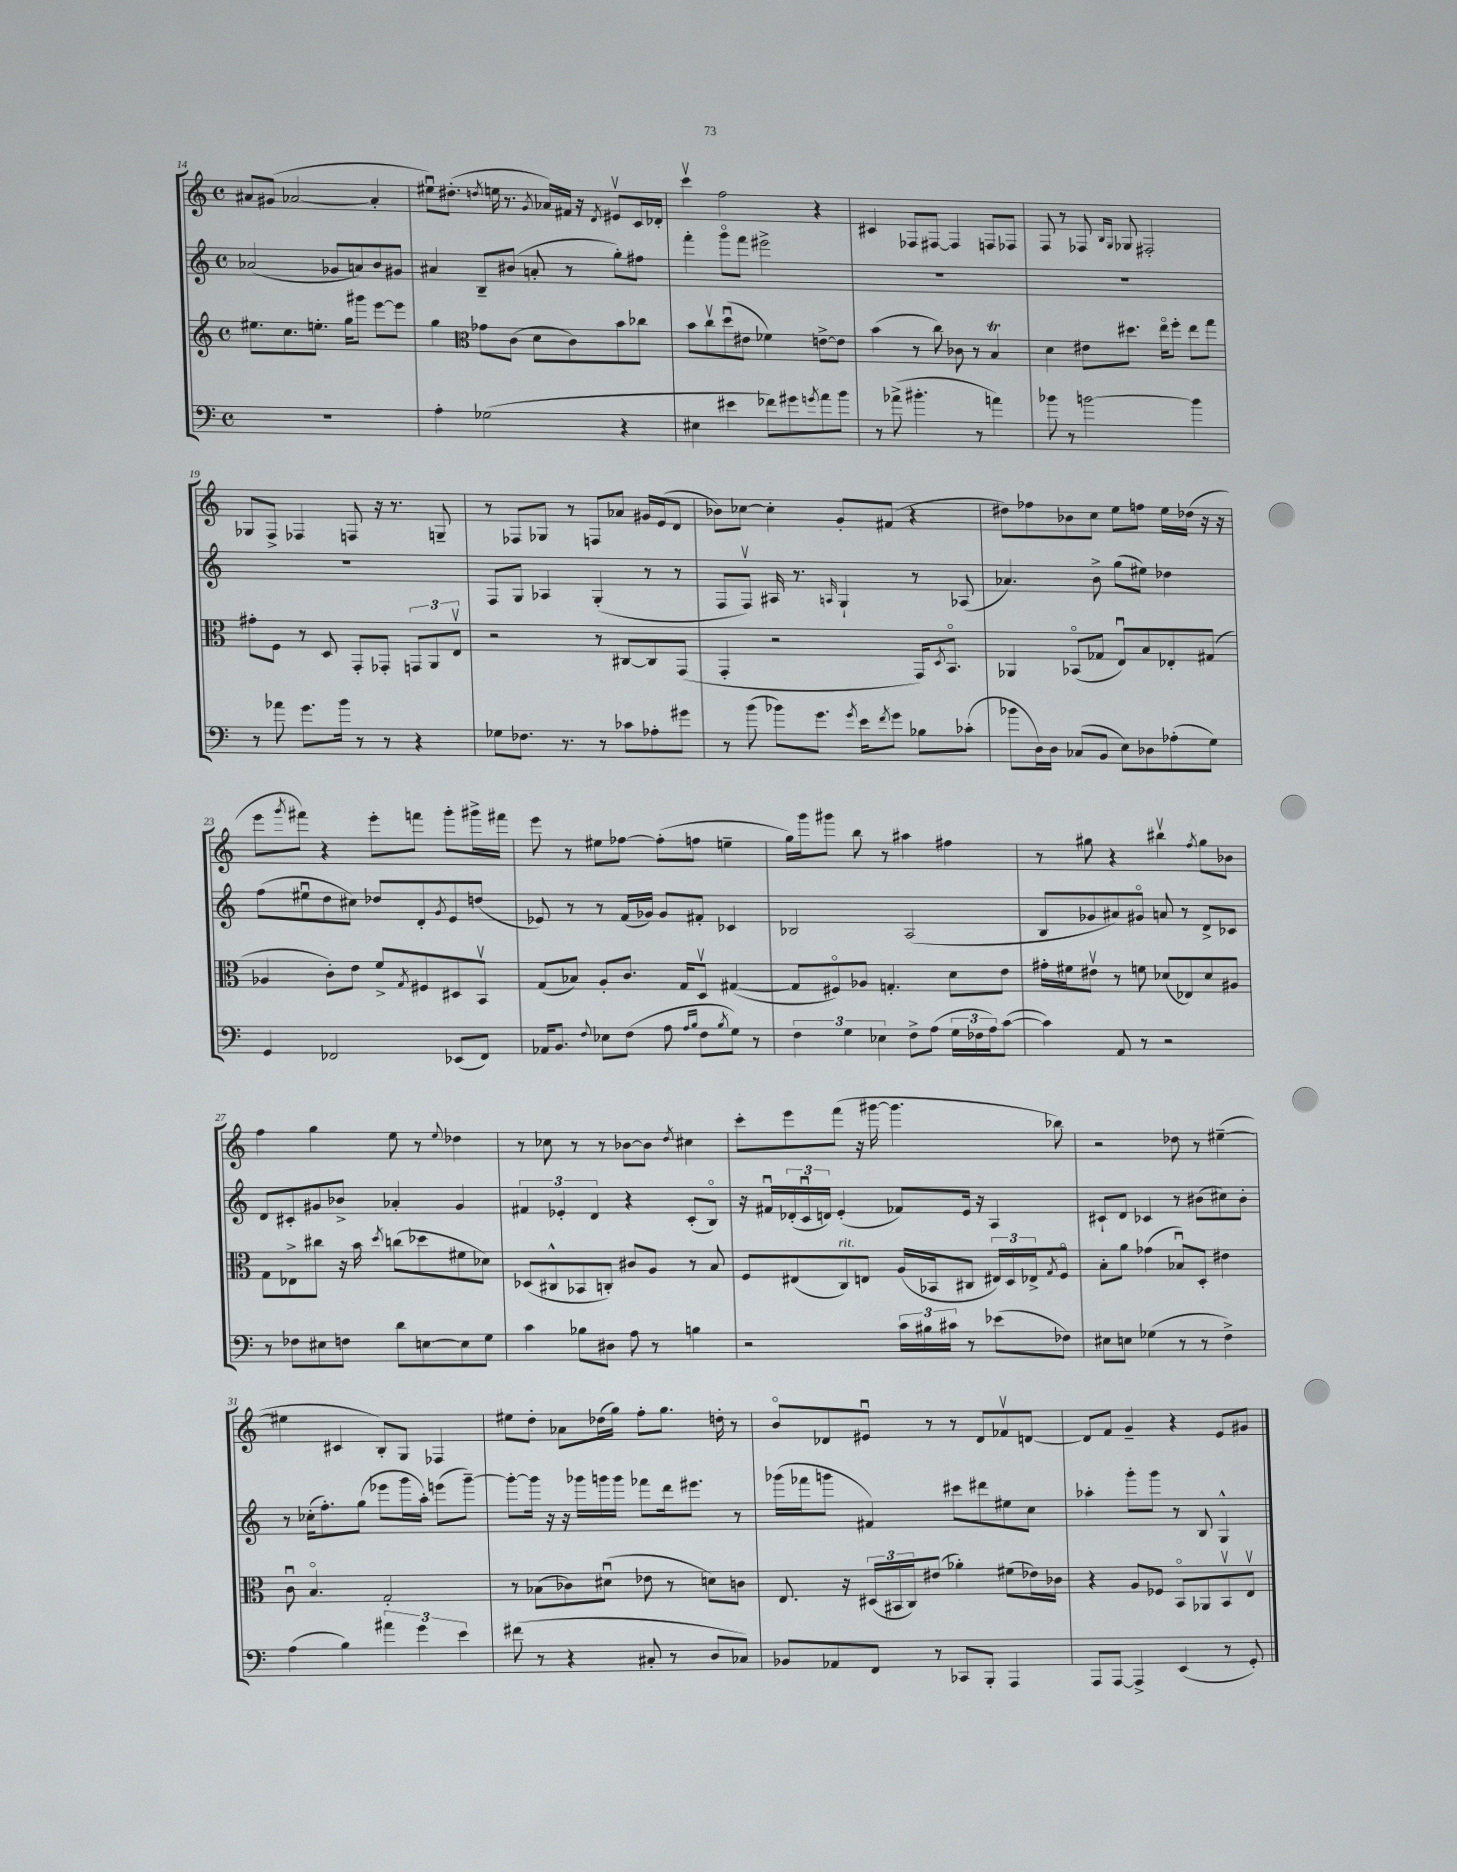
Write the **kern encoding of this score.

**kern	**kern	**kern	**kern
*staff4	*staff3	*staff2	*staff1
*clefF4	*clefG2	*clefG2	*clefG2
*k[]	*k[]	*k[]	*k[]
*M4/4	*M4/4	*M4/4	*M4/4
*met(c)	*met(c)	*met(c)	*met(c)
1r	8.ee#	(2a-	8a#
.	.	.	(8g#
.	8.cc	.	.
.	.	.	[2a-
.	8.ee'	.	.
.	.	8g-	.
.	16gg	.	.
.	8ggg#	8a)	.
.	[8eee	8b	4a-']
.	8eee]	8g#	.
=	=	=	=
4A'	4gg	4a#	8ee#u)
.	.	.	(8.dd#'
*	*clefC3	*	*
(2G-	8g-	8B~	.
.	.	.	8qdd
.	.	.	16ee
.	(8c	(8b#	8.r
.	8d	8a'	.
.	.	.	8qg
.	.	.	16a-)
.	8c)	8r	16f#
.	.	.	16r
.	.	.	8qd
4r	8b	8gg')	8e#v
.	8cc-	8ff#	16c
.	.	.	16d-'
=	=	=	=
4E#	8b	4fff'	4cccv
.	8ccv	.	.
4e#	(8ddu	8gggo	2ff
.	8e#	8fff	.
8f-)	4f-)	2eee#^	.
8g#	.	.	.
8qg	.	.	.
8a	[8e^	.	4r
8b	8e]	.	.
=	=	=	=
8r	(4b	1r	4c#
(8a-^	.	.	.
4.b#'	8r	.	8F-
.	8cc)	.	[8F#
.	8c-	.	4F#]
8r	8r	.	.
4a)	4B	.	8F
.	.	.	8F-
=	=	=	=
8b-	4d	1r	8F
8r	.	.	8r
[2b	8e#	.	8F-
.	.	.	16qqB
.	.	.	16qqG
.	8.dd#	.	8G-
.	.	.	2F#'
.	16eeo	.	.
.	8ff'	.	.
4b]	8ee	.	.
.	8gg	.	.
=	=	=	=
8r	8g#'	1r	8G-
8a-	8F	.	8F^
8.g	8r	.	4F-
.	8D	.	.
16b	.	.	.
8r	8GG'	.	8F
8r	8GG-'	.	16r
.	.	.	8.r
4r	12GG	.	.
.	12AA	.	.
.	.	.	8G~
.	12Ev	.	.
=	=	=	=
8G-	2r	8F	8r
8.F-	.	8G	8F-
.	.	4A-	8G-
8.r	.	.	.
.	.	.	8r
8r	8r	(4G'	8F
8c-	[8C#	.	8a-
8A-'	8C#]	8r	16g#
.	.	.	(16e
8g#	(8GG	8r	8d
=	=	=	=
8r	4GG'	8F	8b-)
(8b	.	8Fv)	[8cc-
8b-)	2r	16A#	4cc-']
.	.	8.r	.
8.g	.	.	.
.	.	16qqA	.
.	.	4G`	8g'
8qg	.	.	.
16e	.	.	.
8qf	.	.	.
8g	.	.	(8f#
8B-	16GG)	8r	4r
.	8qD	.	.
.	8.BBo	.	.
(8c-'	.	(8A-	.
=	=	=	=
8b-	4AA-	4.a-)	8dd#)
16D)	.	.	8ff-
16D	.	.	.
(8C-	(8BB-o	.	8b-
8BB	8G-	8b^	8cc
8E)	8Eu)	(8gg	8ee
8D-	8B	8ee#)	8ff
(8A-'	8E-'	4dd-	16ee
.	.	.	(16dd-
8G)	(8G#	.	16r
.	.	.	16r
=	=	=	=
4GG	4A-	(8ff	8eee
.	.	.	8qggg
.	.	8ee#u	8fff#)
2FF-	8c')	8dd	4r
.	8e	8cc#)	.
.	8f^	8dd-	8eee'
.	8qG	.	.
.	8F#	8d'	8fff
.	.	8qg	.
(8EE-	8D#	8e	8ggg'
8FF-)	8BBv	(8dd	16ggg#^
.	.	.	16fff#
=	=	=	=
16AA-	(8G	8e-)	8eee
8.BB	.	.	.
.	8B-)	8r	8r
8qqF	.	.	.
8E-	8A'	8r	8ee#
(8F	8.c	(16f	[8ff-
.	.	16g-)	.
8A	.	8g-	(8ff-']
.	16G	.	.
16qqA	.	.	.
16qqB	.	.	.
8F	8Dv	8f#'	8ff
8qB	.	.	.
8G)	([4G#	4c-	4ee~
8r	.	.	.
=	=	=	=
6F	8G#]	2B-	16gg)
.	.	.	16ggg
.	8F#o)	.	8ggg#
6G	.	.	.
.	8A-	.	8bb
6E-	.	.	.
.	4.G'	.	8r
8F^	.	(2A	4aa#
(8A	.	.	.
24G	8d	.	4ff#
24F-	.	.	.
24A)	.	.	.
([8c	8e	.	.
=	=	=	=
4c])	16g#'	8B	8r
.	16f#	.	.
.	8e#v	8g-	8gg#
8AA	8r	8a#)	4r
8r	8f	8g#o	.
2r	(8d-	8a	4bb#v
.	8E-)	8r	.
.	.	.	8qff
.	8d-	8d^	8gg#
.	8A#	8c-	8b-
=	=	=	=
8r	8G	8d	4ff
8F-	8E-^	8c#'	.
8E#	8cc#	8g#	4gg
8F	16r	8b-^	.
.	16b	.	.
.	8qdd	.	.
8d	(8cc	4a-'	8ee
[8E	8dd-	.	8r
.	.	.	8qqee
8E]	8f#	4g#	4dd-
8G	8d-)	.	.
=	=	=	=
4c	(8D-	6f#	8r
.	8C#^^	.	8cc-
.	.	6e-'	.
8B-	8BB-	.	8r
.	.	6d	.
8D#	8C')	.	8r
8A	8c#	4r	[8b-
8r	8A	.	8b-]
.	.	.	8qdd
4B	8r	(8c'	4cc#
.	8B	8Bo)	.
=	=	=	=
2r	8F	16r	8ccc'
.	.	16f#u	.
.	(8E#	(24d-'	8eee
.	.	24cu	.
.	.	24d)	.
.	8C)	(4e'	(8fff
.	8E	.	16r
.	.	.	[16ggg#
24c	(16A	8f-)	4.ggg#]
24B#	.	.	.
.	16BB-	.	.
24c#	.	.	.
8r	8C#	16e	.
.	.	16r	.
(8e-	24E#)	4A	.
.	24D	.	.
.	24E-^	.	.
.	8qG	.	.
8F-)	8Fo	.	8bb-)
=	=	=	=
8E#	8B'	8c#`	2r
8E	8a	8d	.
(4G-	(4g-	4c-	.
8r	8B-u)	8r	8dd-
8r	8D'	(8b#	8r
4F^)	4e#	8cc#)	([4ee#~
.	.	8b#'	.
=	=	=	=
(4A	8cu	8r	4ee#]
.	4.Bo	(16cc-'	.
.	.	8.ff')	.
4B)	.	.	4c#
.	.	(8gg	.
6a#	2G'	8eee-	8B')
.	.	16ggg	8G
6g	.	.	.
.	.	16aa')	.
.	.	(8eee	4F-
6e	.	.	.
.	.	[8ggg~)	.
=	=	=	=
(8f#	8r	8ggg'_	8ee#
8r	(8B-	16ggg]	8dd'
.	.	16r	.
4r	8c-)	16r	8a-
.	.	16ggg-	.
.	(8d#u	16ggg	(16dd-
.	.	16ggg	16gg)
8C#'	8e-	8fff-	8ff'
8r	8r	16ddd	8.gg
.	.	8.eee#	.
8D	8d)	.	.
.	.	.	16dd'
8C-)	8c	8r	8r
=	=	=	=
8BB-	8.E	(16ggg-	8bo
.	.	16fff-	.
8AA-	.	8ggg	8d-
.	16r	.	.
8FF	(24D#	4f#)	8e#u
.	24BB#	.	.
.	24C)	.	.
8r	(8e#	.	8r
8CC-	4a-')	8ccc#	8r
8BBB'	.	8ddd#	8d-
4AAA	(8f#	8ee#	8f-v
.	16e-)	8cc	[8d
.	16c-	.	.
=	=	=	=
8AAA	4r	4aa-'	8d]
[8AAA	.	.	8f
4AAA^]	8A	8ggg'	4g~
.	8F-	8ggg	.
(4EE	8BBo	8r	4r
.	8AA-	8B	.
8r	8BBv	4G^^	8e
8GG')	8Ev	.	8g#
==	==	==	==
*-	*-	*-	*-
